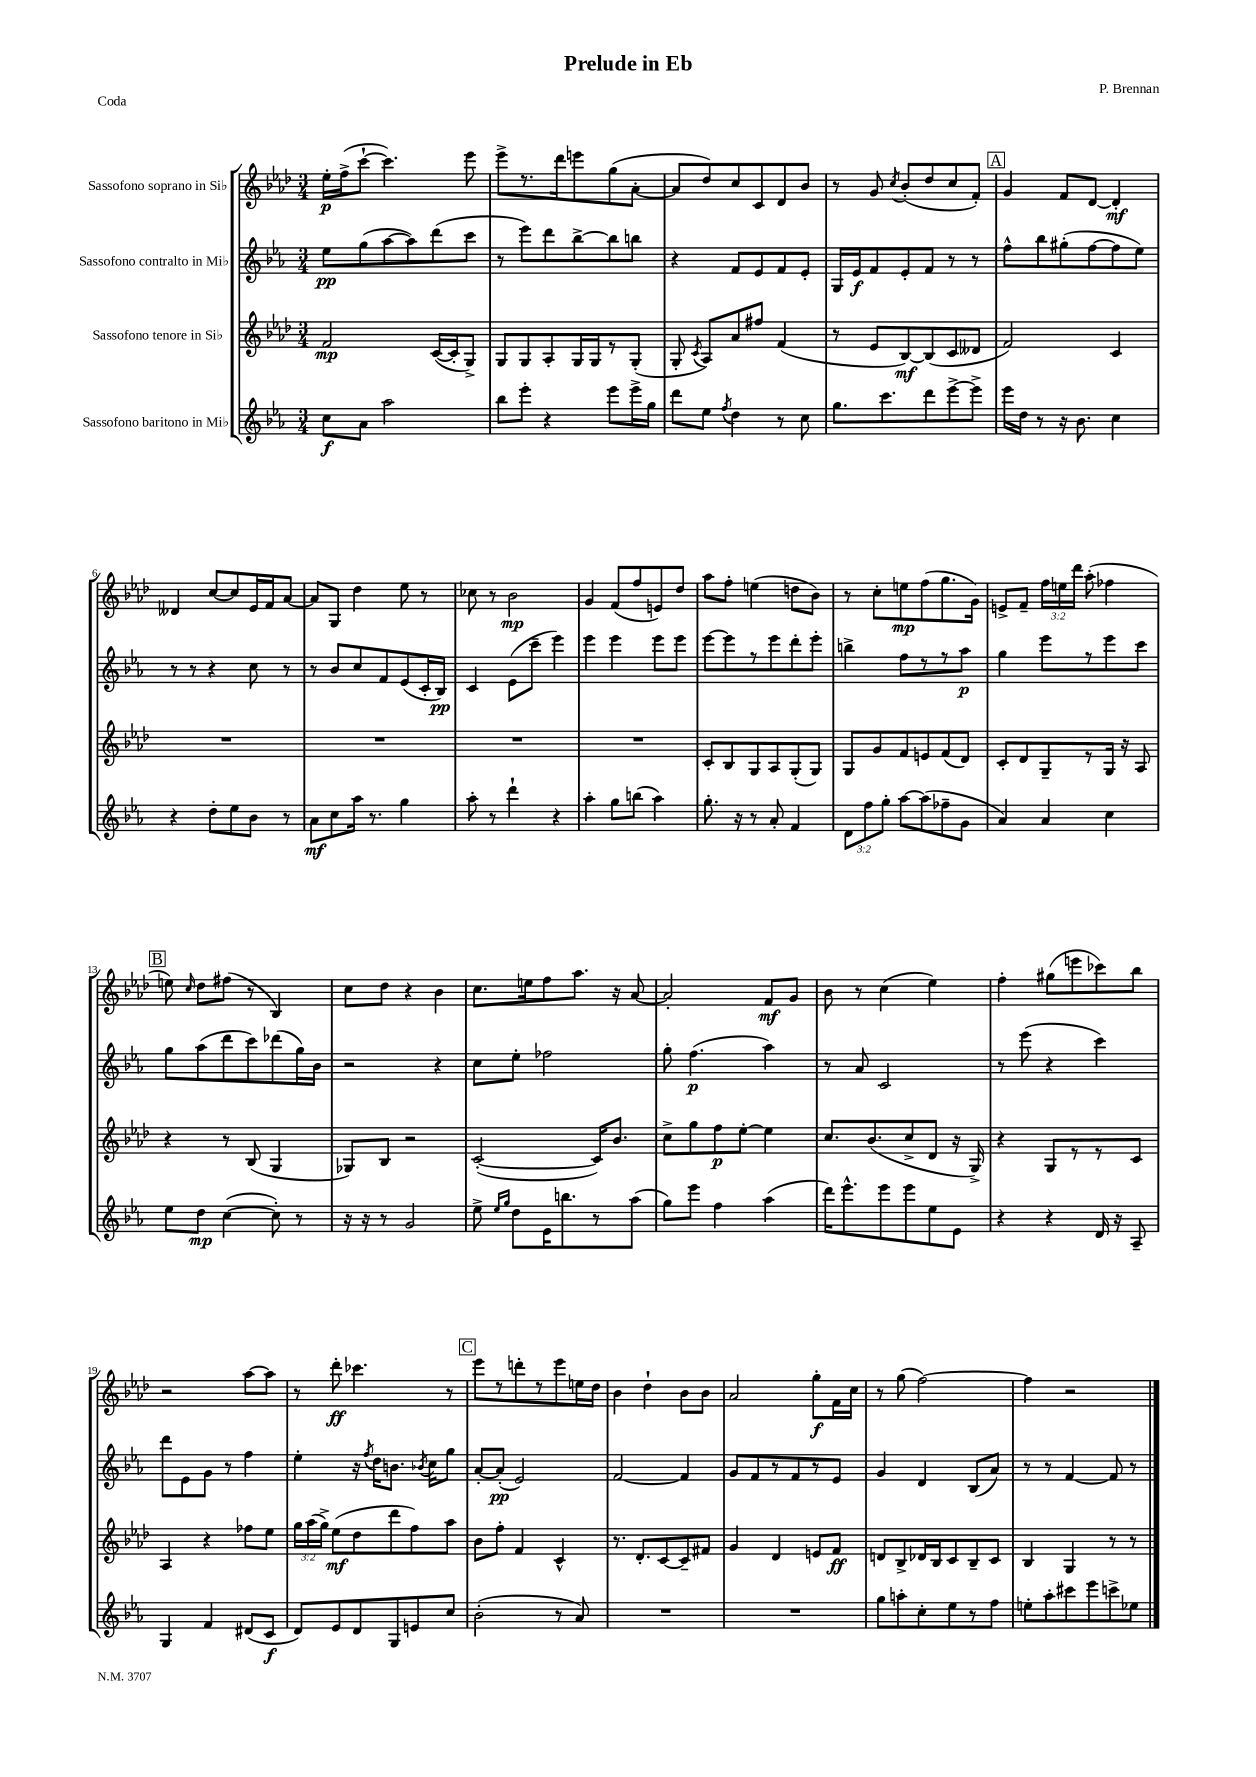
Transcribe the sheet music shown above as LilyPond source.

\header { title = "Prelude in Eb" composer = "P. Brennan" piece = "Coda" }
<<
\new StaffGroup <<
\new Staff = "s0" \with { instrumentName = "Sassofono soprano in Sib" } {
    \clef treble \key aes \major \numericTimeSignature \time 3/4 \override Staff.TupletNumber.text = #tuplet-number::calc-fraction-text
    \autoBeamOff ees''16[-.\p f''16->( c'''8]~-! c'''4.) ees'''8 |
    ees'''8[-> r8. des'''16 e'''8 g''8( aes'8]~-. |
    aes'8[ des''8) c''8 c'8 des'8 bes'8] |
    r8 g'8 \acciaccatura { c''8 } bes'8[-.( des''8 c''8 f'8]-.) |
    \mark \markup { \box "A" } g'4 f'8[ des'8]~ des'4-.\mf |
    deses'4 c''8[~ c''8 ees'16 f'16 aes'8]~ |
    aes'8[ g8] des''4 ees''8 r8 |
    ces''8 r8 bes'2\mp |
    g'4 f'8[( f''8 e'8) des''8] |
    aes''8[ f''8]-. e''4( d''8[ bes'8]) |
    r8 c''8[-. e''8\mp f''8( g''8. g'16]) |
    e'8[-> f'8]-- \tuplet 3/2 { f''16[ e''16 des'''16] } aes''8-.( fes''4 |
    \mark \markup { \box "B" } e''8) \grace { c''16 } des''8[ fis''8]( r8 bes4) |
    c''8[ des''8] r4 bes'4 |
    c''8.[ e''16 f''8 aes''8.] r16 aes'8~ |
    aes'2-. f'8[\mf g'8] |
    bes'8 r8 c''4( ees''4) |
    f''4-. gis''8[( e'''8 ces'''8) bes''8] |
    r2 aes''8[~ aes''8] |
    r8 des'''8-.\ff ces'''4. r8 |
    \mark \markup { \box "C" } ees'''8[ r8 d'''8-. r8 ees'''8 e''16 des''16] |
    bes'4 des''4-! bes'8[ bes'8] |
    aes'2 g''8[-.\f f'16 c''16] |
    r8 g''8( f''2~) |
    f''4 r2 \bar "|." |
}
\new Staff = "s1" \with { instrumentName = "Sassofono contralto in Mib" } {
    \clef treble \key ees \major \numericTimeSignature \time 3/4
    \autoBeamOff ees''8[\pp g''8( aes''8~ aes''8) d'''8( c'''8] |
    r8 ees'''8[) d'''8 bes''8~-> bes''8 b''8] |
    r4 f'8[ ees'8 f'8 ees'8]-. |
    g16[ ees'16\f f'8 ees'8-. f'8] r8 r8 |
    \mark \markup { \box "A" } f''8[-^ bes''8 gis''8-.( f''8~ f''8 ees''8]) |
    r8 r8 r4 c''8 r8 |
    r8 bes'8[ c''8 f'8 ees'8( c'16-. bes16]\pp) |
    c'4 ees'8[( c'''8]-- ees'''4) |
    ees'''4 ees'''4 ees'''8[ ees'''8] |
    ees'''8[~ ees'''8 r8 ees'''8 d'''8-. ees'''8]-. |
    b''4-> f''8[ r8 r8 aes''8]\p |
    g''4 ees'''8[ r8 ees'''8 c'''8] |
    \mark \markup { \box "B" } g''8[ aes''8( d'''8 c'''8) des'''8( g''16) bes'16] |
    r2 r4 |
    c''8[ ees''8]-. fes''2 |
    g''8-. f''4.\p( aes''4) |
    r8 aes'8 c'2 |
    r8 ees'''8( r4 c'''4) |
    d'''8[ ees'8 g'8] r8 f''4 |
    ees''4-. r16 \acciaccatura { f''8 } d''16[ b'8.] \acciaccatura { bes'8 } c''16[ g''8] |
    \mark \markup { \box "C" } aes'8[~-. aes'8]-.\pp( ees'2) |
    f'2~ f'4 |
    g'8[ f'8 r8 f'8 r8 ees'8] |
    g'4 d'4 bes8[( aes'8]) |
    r8 r8 f'4~ f'8 r8 \bar "|." |
}
\new Staff = "s2" \with { instrumentName = "Sassofono tenore in Sib" } {
    \clef treble \key aes \major \numericTimeSignature \time 3/4 \override Staff.TupletNumber.text = #tuplet-number::calc-fraction-text
    \autoBeamOff f'2\mp c'16[~( c'16-. g8]->) |
    g8[ g8 aes8-. g16 g16 r8 g8]-.( |
    g8-. \acciaccatura { c'8 } aes8[) aes'8 fis''8] f'4( |
    r8 ees'8[ bes8~\mf) bes8( c'8 deses'8] |
    \mark \markup { \box "A" } f'2) c'4 |
    R2. |
    R2. |
    R2. |
    R2. |
    c'8[-. bes8 g8 aes8 g8-.( g8]) |
    g8[ g'8 f'8 e'8 f'8( des'8]) |
    c'8[-. des'8 g8-- r8 g16] r16 aes8 |
    \mark \markup { \box "B" } r4 r8 bes8( g4 |
    ges8[) bes8] r2 |
    c'2~-.( c'16[) bes'8.] |
    c''8[-> g''8 f''8\p ees''8]~-. ees''4 |
    c''8.[ bes'8.( c''8-> des'8] r16 g16->) |
    r4 g8[ r8 r8 c'8] |
    aes4 r4 fes''8[ ees''8] |
    \tuplet 3/2 { g''16[ aes''16( g''16]->) } ees''8[\mf( des''8 des'''8 f''8) aes''8] |
    \mark \markup { \box "C" } bes'8[ f''8]-. f'4 c'4-^ |
    r8. des'8.[-. c'8~ c'8-- fis'8] |
    g'4 des'4 e'8[ f'8]\ff |
    d'8[ bes8-> des'16 bes16 c'8 bes8-- c'8] |
    bes4 g4 r8 r8 \bar "|." |
}
\new Staff = "s3" \with { instrumentName = "Sassofono baritono in Mib" } {
    \clef treble \key ees \major \numericTimeSignature \time 3/4 \override Staff.TupletNumber.text = #tuplet-number::calc-fraction-text
    \autoBeamOff c''8[\f aes'8] aes''2 |
    bes''8[ ees'''8]-. r4 ees'''8[ ees'''16-> g''16] |
    d'''8[ ees''8] \acciaccatura { f''8 } d''4 r8 c''8 |
    g''8.[ c'''8. d'''8 ees'''8~-> ees'''8]-> |
    \mark \markup { \box "A" } ees'''16[ d''16] r8 r16 bes'8. c''4 |
    r4 d''8[-. ees''8 bes'8] r8 |
    aes'8[\mf c''8 aes''16] r8. g''4 |
    aes''8-. r8 d'''4-! r4 |
    aes''4-. g''8[ b''8]( aes''4) |
    g''8.-. r16 r8 aes'8-. f'4 |
    \tuplet 3/2 { d'8[ f''8 g''8]-. } aes''8[~ aes''8( fes''8-- g'8] |
    aes'4) aes'4 c''4 |
    \mark \markup { \box "B" } ees''8[ d''8]\mp c''4~( c''8-.) r8 |
    r16 r16 r8 g'2 |
    ees''8-> \grace { ees''16[ g''16] } d''8[ ees'16 b''8. r8 aes''8]( |
    g''8[) ees'''8] f''4 aes''4( |
    d'''16[) ees'''8.-^ ees'''8 ees'''8 ees''8 ees'8] |
    r4 r4 d'16 r16 aes8-- |
    g4 f'4 dis'8[( c'8]\f |
    d'8[) ees'8 d'8 g8 e'8 c''8] |
    \mark \markup { \box "C" } bes'2-.( r8 aes'8) |
    R2. |
    R2. |
    g''8[ a''8-. c''8-. ees''8 r8 f''8] |
    e''8[-. aes''8-. cis'''8 ees'''8 c'''8-> ees''8] \bar "|." |
}
>>
>>
